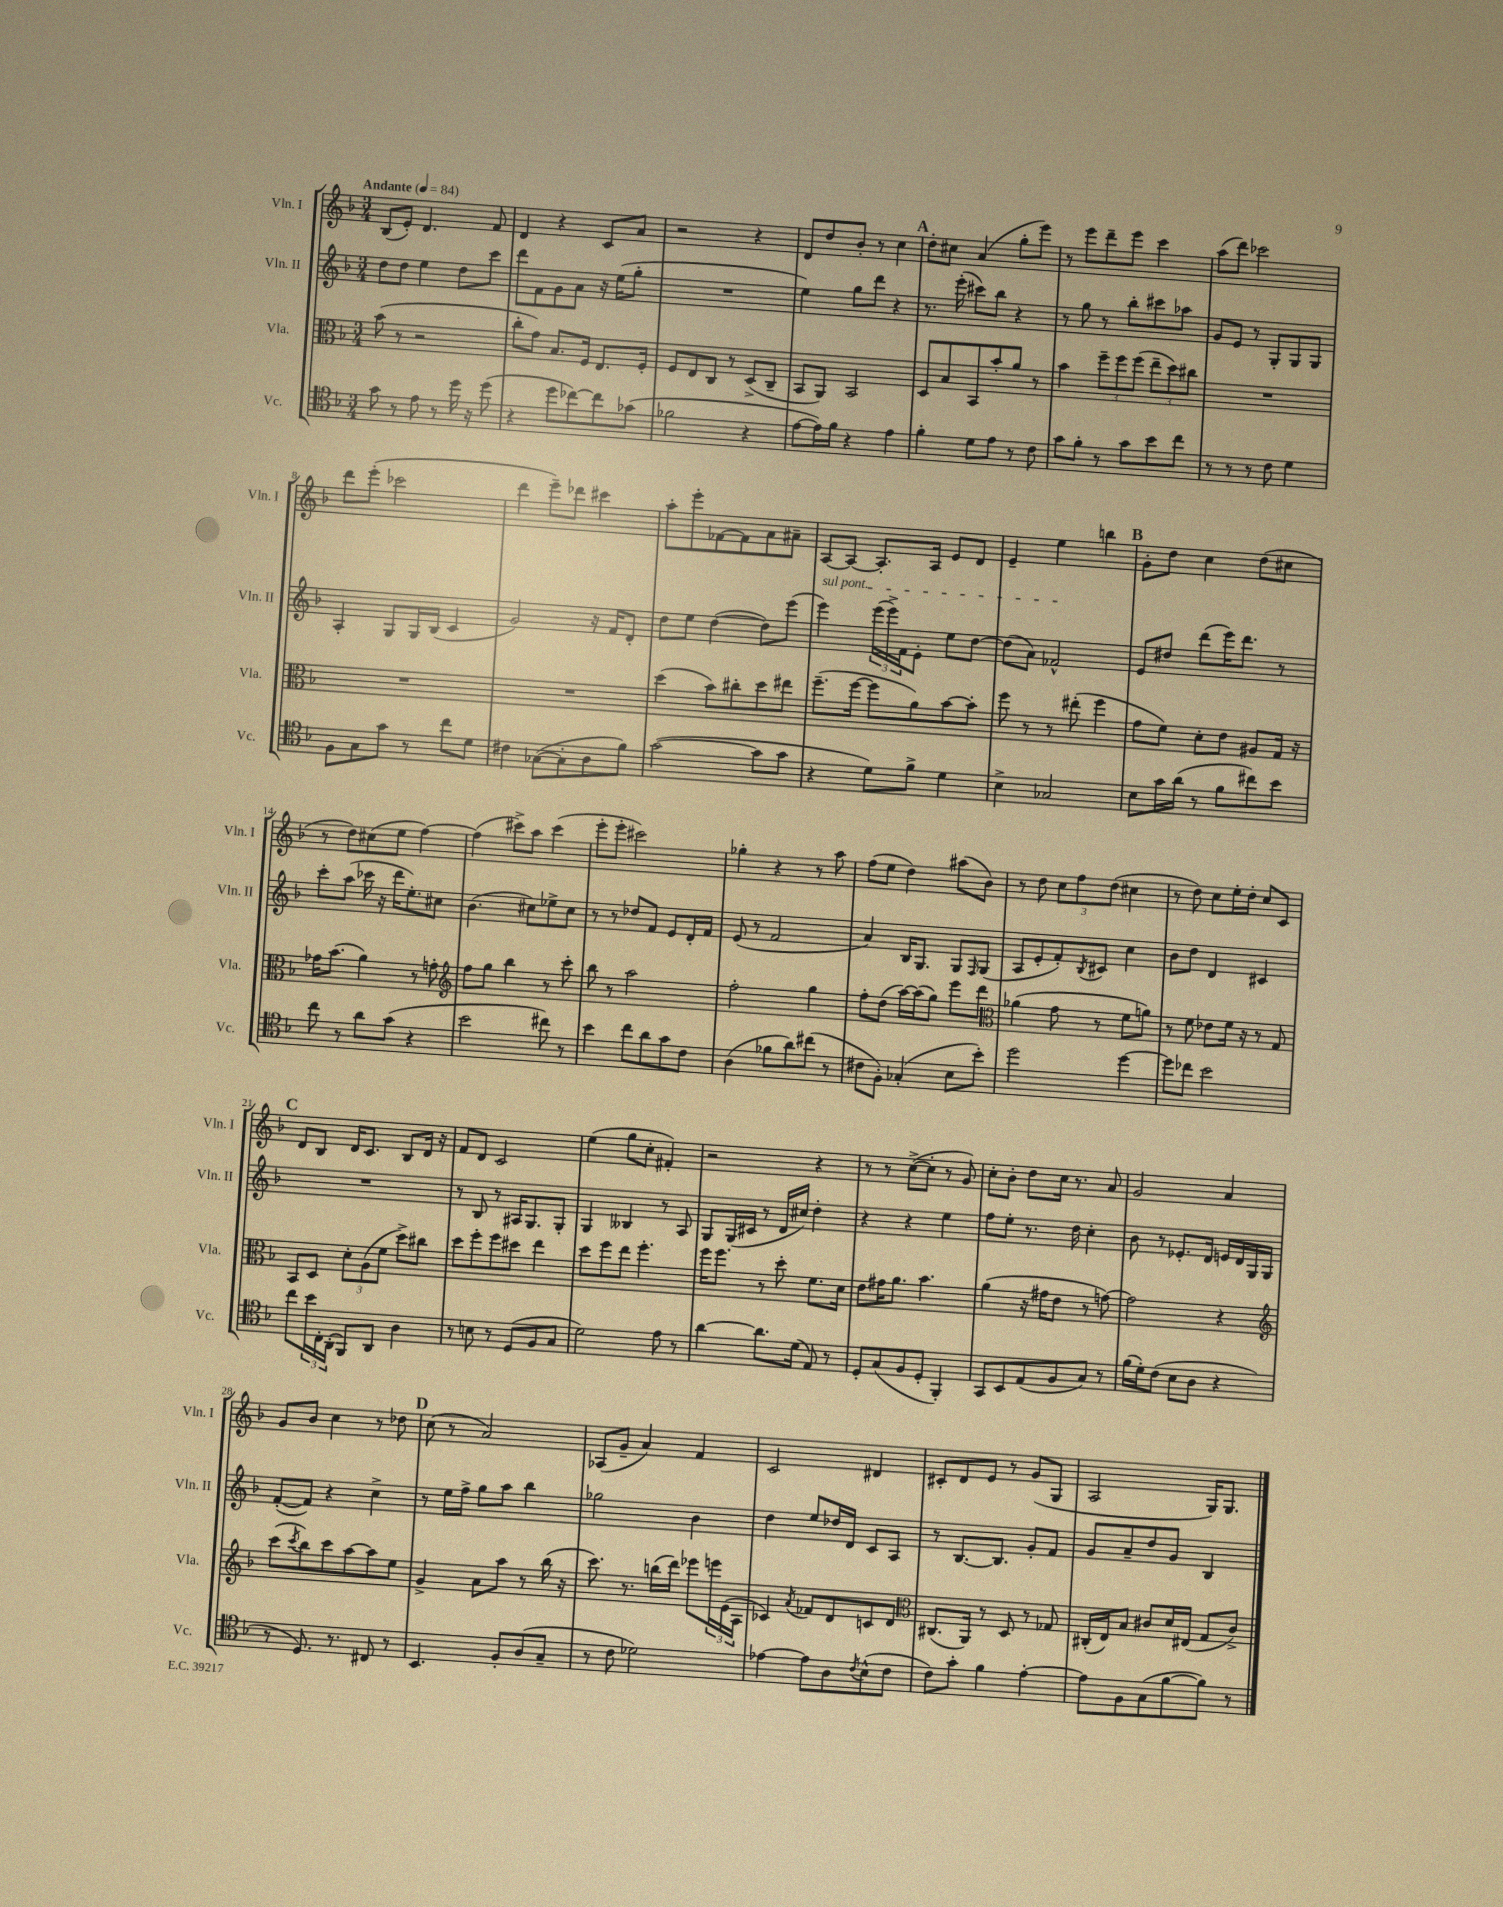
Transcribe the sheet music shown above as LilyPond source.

<<
\new StaffGroup <<
\new Staff = "s0" \with { instrumentName = "Vln. I" shortInstrumentName = "Vln. I" } {
    \clef treble \key f \major \numericTimeSignature \time 3/4 \tempo "Andante" 4 = 84
    bes8( e'8-.) d'4. f'8 |
    d'4 r4 c'8 a'8 |
    r2 r4 |
    d'8 d''8 bes'8-. r8 c''4 |
    \mark \markup { \bold "A" } d''8-. cis''8 a'4( g''8-. e'''8) |
    r8 e'''8 d'''8-- e'''8 c'''4 |
    a''8( d'''8) ces'''2 |
    d'''8 e'''8-.( ces'''2 |
    d'''4 e'''8--) des'''8 cis'''4 |
    a''8-. e'''8-. fes'8~ fes'8 a'8 ais'8-- |
    a8~ a8~ a8.-. a16 e'8 d'8 |
    e'4-- e''4 b''4 |
    \mark \markup { \bold "B" } g'8-. d''8 c''4 d''8( cis''8 |
    r8 d''8) cis''8( e''8 f''4~) |
    f''4( cis'''8->) a''8 cis'''4( |
    e'''8-. e'''8-. cis'''2) |
    ges''4-. r4 r8 a''8 |
    f''8( e''8 d''4) ais''8( bes'8) |
    r8 d''8 \tuplet 3/2 { c''8 f''8 d''8( } cis''4 |
    r8 d''8) c''8 e''16-. d''16-. c''8 c'8 |
    \mark \markup { \bold "C" } d'8 bes8 d'16 c'8. bes8 d'16 r16 |
    f'8 d'8 c'2 |
    e''4( g''8 c''8-. fis'4-.) |
    r2 r4 |
    r8 r8 c''8~->( c''8-. r8 g'8) |
    c''8-. bes'8-. d''8 c''16 r8. a'8 |
    g'2 a'4 |
    g'8 bes'8 c''4 r8 des''8 |
    \mark \markup { \bold "D" } c''8( r8 a'2) |
    aes8( g'8-- a'4) f'4 |
    c'2 dis'4 |
    cis'8-. d'8 e'8 r8 g'8( g8 |
    a2 g16) g8. \bar "|." |
}
\new Staff = "s1" \with { instrumentName = "Vln. II" shortInstrumentName = "Vln. II" } {
    \clef treble \key f \major \numericTimeSignature \time 3/4
    d''8 d''8 e''4 d''8 c'''8 |
    d'''8 f'8 g'8 a'8 r16 e''16( g''8-. |
    R2. |
    e''4) g''8 d'''8 r4 |
    \mark \markup { \bold "A" } r8. e'''16-.( cis'''8) bes''8 r4 |
    r8 g''8 r8 bes''8-. cis'''8 aes''8 |
    g'8 e'8 r8 g8-. g8 g8 |
    a4-. g8 g16 bes16( c'4 |
    g'2) r16 f'16 d'8-. |
    d''8 e''8 d''4~( d''8) e'''8( |
    \once \override TextSpanner.bound-details.left.text = \markup { \italic "sul pont." } e'''4\startTextSpan) \tuplet 3/2 { e'''16( e'''16->) f'16 } e'8-. e''8 d''8~ |
    d''8( a'8) fes'2-^\stopTextSpan |
    \mark \markup { \bold "B" } e'8 dis''8 d'''8( e'''16) d'''8. r8 |
    c'''8-. a''8( ces'''16 r16 d'''16 e''8.-.) cis''8 |
    bes'4.( cis''8) ees''8-> cis''8 |
    r8 r8 des''8 f'8 e'8 d'16-. f'16 |
    e'8( r8 f'2 |
    a'4) bes16 g8. g8 \grace { f16 } g8( |
    a8 e'8-. f'8-.) \acciaccatura { bes8 } cis'8 c''4 |
    bes'8 d''8 d'4 cis'4 |
    \mark \markup { \bold "C" } R2. |
    r8 bes8 r8 ais16 g8. g8-. |
    g4 beses4 r8 a8 |
    g8 g16( cis'16 r8 d'16 cis''16) d''4-. |
    r4 r4 e''4 |
    f''8 e''8-. r8. d''16 c''4-. |
    bes'8 r8 ees'8.-. d'16 e'16 d'16 g16 g16 |
    f'8~-.( f'8) r4 c''4-> |
    \mark \markup { \bold "D" } r8 e''16 f''16-> g''8 a''8 bes''4 |
    ges''2 bes'4 |
    d''4 e''8 des''16 d'16 c'8 a8 |
    r8 bes8.~ bes8. g'8-. f'8 |
    g'8 a'8-- d''8 g'8 bes4 \bar "|." |
}
\new Staff = "s2" \with { instrumentName = "Vla." shortInstrumentName = "Vla." } {
    \clef alto \key f \major \numericTimeSignature \time 3/4
    bes'8( r8 r2 |
    c''8-. g'8) bes8. f16 e8. f16-. |
    f8 e8 c8 r8 d8->( c8-- |
    bes,8 a,8) bes,2 |
    \mark \markup { \bold "A" } d8 bes8 bes,8 bes'8-. a'8 r8 |
    bes'4 \tuplet 3/2 { f''8-- f''8 f''8( } \tuplet 3/2 { e''8-- d''8) cis''8 } |
    R2. |
    R2. |
    R2. |
    d''4( bes'8) cis''8-. d''8 eis''8 |
    f''8.--( f''16~ f''8 a'8) bes'8~ bes'8-. |
    f''8 r8 r8 eis''8-.( f''4 |
    \mark \markup { \bold "B" } g'8 f'8) d'8-. e'8 ais8 g16 r16 |
    ges'16 bes'8.( a'4) r8 g'8-. |
    \clef treble f''8 g''8 bes''4 r8 c'''8-. |
    bes''8 r8 a''2 |
    f''2-. g''4 |
    f''8-. d''8( a''16~) a''16( g''8) e'''8 d'''8 |
    \clef alto aes'4( g'8 r8 f'8 a'8) |
    r8 f'8 ees'8 f'16 r16 r8 g8 |
    \mark \markup { \bold "C" } bes,8 d8 \tuplet 3/2 { d'8-. a8( f'8 } d''8->) cis''8 |
    d''8 f''8-. f''8 dis''8 e''4 |
    d''8 f''8 e''8 f''4.-. |
    f''16 f''8. r8 d''8-. f'8. d'16 |
    e'8 gis'16 a'8. bes'4. |
    a'4( r16 gis'16 e'8 r8 g'8~) |
    g'2 r4 |
    \clef treble c'''8( \acciaccatura { c'''8 } bes''8) c'''8 a''8~ a''8 e''8 |
    \mark \markup { \bold "D" } g'4-> a'8 a''8 r8 bes''16( r16 |
    c'''8.) r8. b''16( d'''16) ees'''8 \tuplet 3/2 { e'''16 e'16( a16 } |
    ces'4) \acciaccatura { a'8 } fes'8 d'8 c'8 d'8 |
    \clef alto cis8.( a,16) r8 d8 r8 ges8 |
    cis16-.( e16) bes8 cis'8 d'16 eis16( g8 cis'8->) \bar "|." |
}
\new Staff = "s3" \with { instrumentName = "Vc." shortInstrumentName = "Vc." } {
    \clef tenor \key f \major \numericTimeSignature \time 3/4
    g'8 r8 e'8 r8 d''16 r16 d''8( |
    r4 d''8 ces''8~) ces''8 ges'8( |
    fes'2 r4 |
    e'8~ e'16) f'16 r4 e'4 |
    \mark \markup { \bold "A" } f'4-. d'8 e'8 r8 c'8 |
    g'8 f'8-. r8 g'8 bes'8 c''8 |
    r8 r8 r8 c'8 d'4 |
    f8 g8 g'8 r8 c''8 d'8 |
    cis'4 ges8~( ges8-. a8 f'8) |
    g'2~( g'8 g'8 |
    r4 d'8) f'8-> d'4 |
    bes4-> ges2 |
    \mark \markup { \bold "B" } bes8 g'16 a'16( r8 f'8 cis''8) bes'8 |
    c''8 r8 a'8 g'8( r4 |
    bes'2 cis''8) r8 |
    bes'4 c''8 a'8 g'8 c'8 |
    a4( fes'8 a'8) cis''8( r8 |
    cis'8 f8-.) ges4-.( bes8 bes'8-.) |
    d''2 d''4~ |
    d''8 ces''8 bes'2 |
    \mark \markup { \bold "C" } c''8 \tuplet 3/2 { bes'16 c16-. a,16-.( } f,8) a,8 a4 |
    r8 b8 r8 d8( f8 g8 |
    d'2) e'8 r8 |
    a'4~ a'8. d'16( e8) r8 |
    d8-. g8( f8 d8-. f,4-.) |
    g,8 bes,8 e8( f8 g8) r8 |
    f'16( d'16-.) c'8( bes8 a8 r4 |
    r8 d8.) r8. cis8 r8 |
    \mark \markup { \bold "D" } bes,4. f8-. a8( g8-- |
    r8 c'8 des'2) |
    ees'4~ ees'8 a8 \acciaccatura { c'8 } bes8-^( c'8 |
    c'8) g'8-. f'4 e'4~-. |
    e'8 f8 g8( f'8~ f'8) r8 \bar "|." |
}
>>
>>
